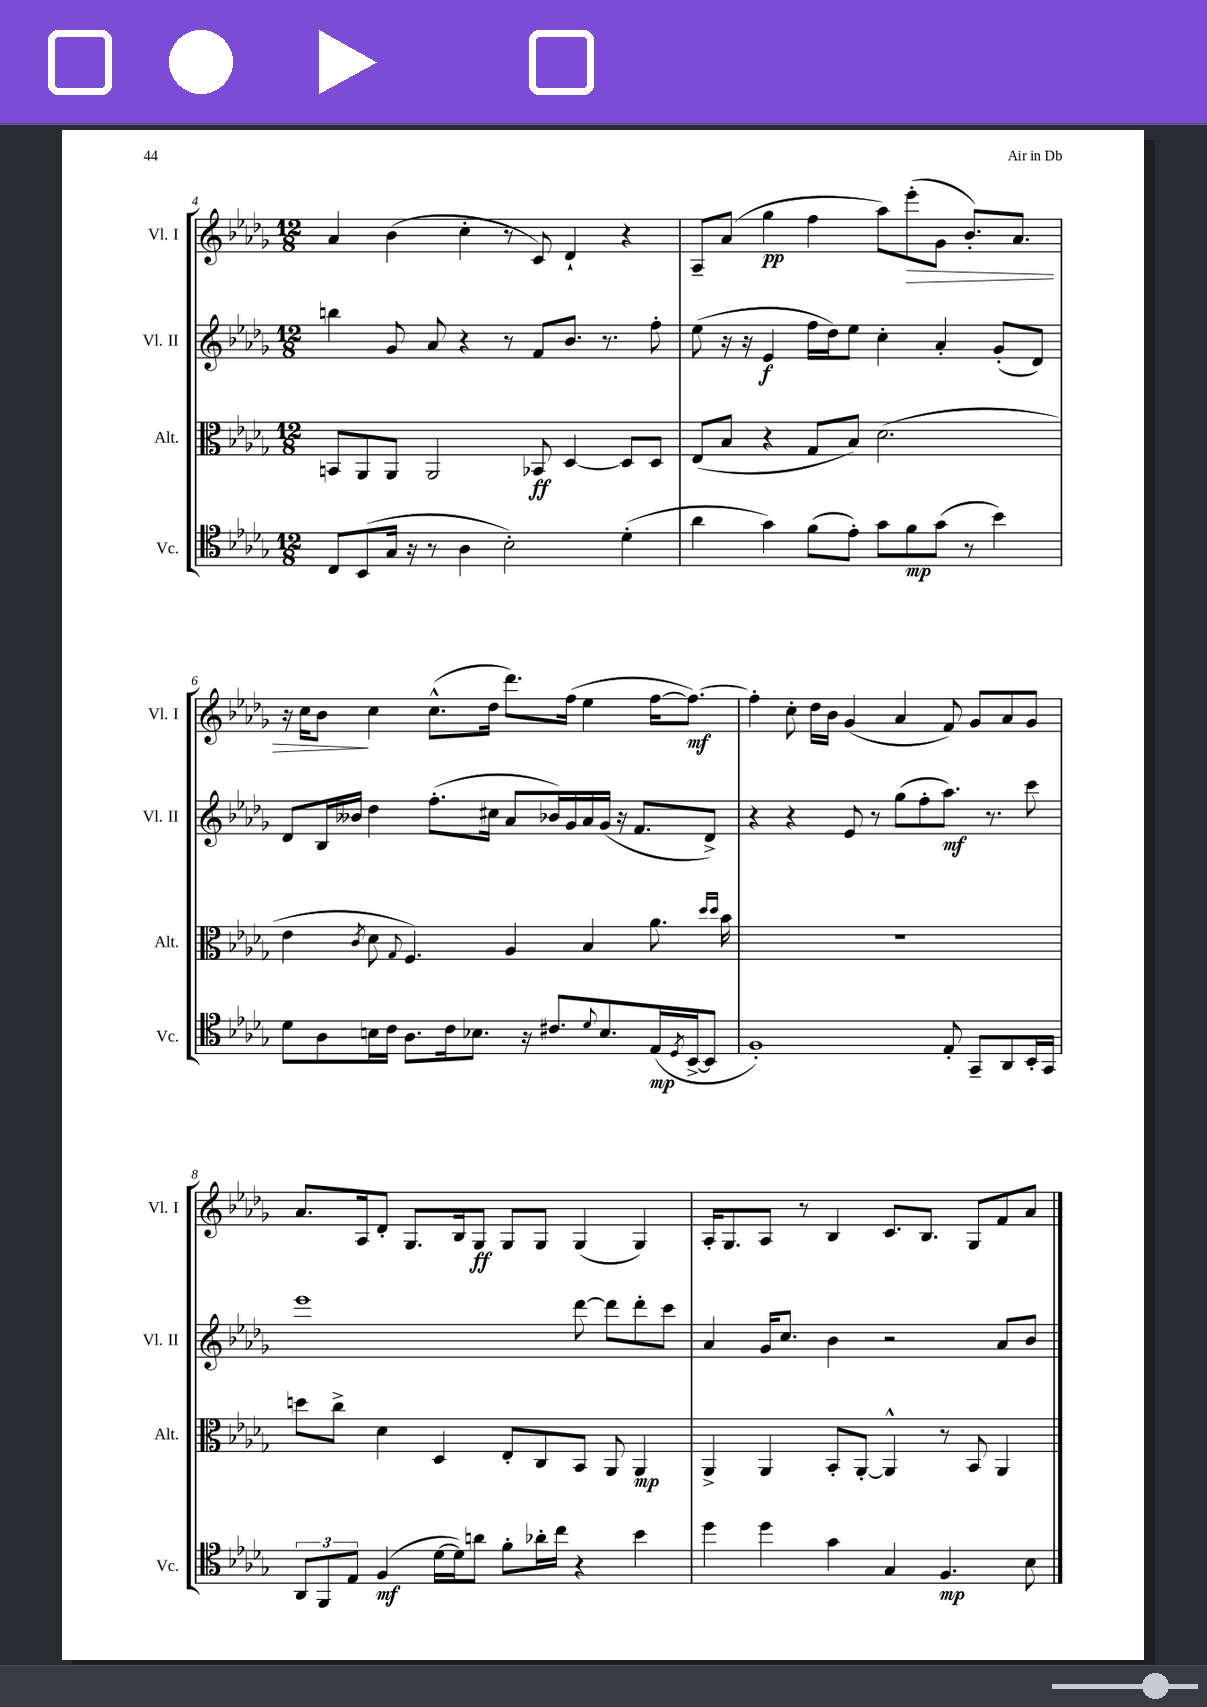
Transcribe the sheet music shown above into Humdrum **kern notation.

**kern	**kern	**kern	**kern
*staff4	*staff3	*staff2	*staff1
*clefC4	*clefC3	*clefG2	*clefG2
*k[b-e-a-d-g-]	*k[b-e-a-d-g-]	*k[b-e-a-d-g-]	*k[b-e-a-d-g-]
*M12/8	*M12/8	*M12/8	*M12/8
8C	8BB	4bb	4a-
(8BB-	8AA-	.	.
16G-	8AA-	8g-	(4b-
16r	.	.	.
8r	2AA-	8a-	.
4A-	.	4r	4cc'
2B-')	.	8r	8r
.	8BB-	8f	8c)
.	[4D-	8.b-	4d-`
.	.	8.r	.
(4d-'	8D-]	.	4r
.	8D-	8ff'	.
=	=	=	=
4a-	(8E-	(8ee-	8A-~
.	8B-	16r	(8a-
.	.	16r	.
4g-)	4r	4e-	4gg-
(8f	8G-	16ff	4ff
.	.	16dd-)	.
8e-')	8B-)	8ee-	.
8g-	(2.d-	4cc'	8aa-)
8f	.	.	(8eee-'
(8g-	.	4a-'	8g-
8r	.	.	8.b-')
4b-)	.	(8g-'	.
.	.	.	8.a-
.	.	8d-)	.
=	=	=	=
8d-	4e-	8d-	16r
.	.	.	16cc
8A-	.	16B-	8b-
.	.	16b--	.
.	8qc	.	.
16B	8d-	4dd-	4cc
16c	.	.	.
.	8qqG-	.	.
8.A-	4.F)	.	.
.	.	(8.ff'	(8.cc^^
16c	.	.	.
8.B-	.	.	.
.	.	16cc#	16dd-
.	4A-	8a-	8.ddd-)
16r	.	.	.
8.c#	.	16b-)	.
.	.	16g-	(16ff
.	4B-	16a-	4ee-
8qqd-	.	.	.
8.B-	.	(16g-	.
.	.	16r	.
.	.	8.f	.
(16E-	8.a-	.	[16ff
8qD-	.	.	.
[16BB-^	.	.	8.ff_)
8BB-]	.	8d-^)	.
.	16qqdd-	.	.
.	16qqdd-	.	.
.	16b-	.	.
=	=	=	=
1F')	1.r	4r	4ff']
.	.	4r	8cc'
.	.	.	16dd-
.	.	.	16b-
.	.	8e-	(4g-
.	.	8r	.
.	.	(8gg-	4a-
.	.	8ff'	.
8E-'	.	8.aa-)	8f)
8GG-~	.	.	8g-
.	.	8.r	.
8AA-	.	.	8a-
16BB-'	.	8ccc	8g-
16GG-	.	.	.
=	=	=	=
12AA-	8dd	1eee-	8.a-
12FF	.	.	.
.	8cc^	.	.
12E-	.	.	.
.	.	.	16A-
(4F	4d-	.	8d-'
.	.	.	8.G-
[16d-	4D-	.	.
16d-])	.	.	16B-
8a	.	.	8G-
8f'	8E-'	.	8G-
16a-'	8C	.	8G-
16cc	.	.	.
4r	8BB-	[8ddd-	(4G-
.	8AA-	8ddd-]	.
4b-	4AA-	8ddd-'	4G-)
.	.	8ccc	.
=	=	=	=
4dd-	4AA-^	4a-	16A-'
.	.	.	8.G-
4dd-	4AA-	16g-	8A-
.	.	8.cc	.
.	.	.	8r
4g-	8BB-'	4b-	4B-
.	[8AA-'	.	.
4G-	4AA-^^]	2r	8.c
.	.	.	8.B-
4.F	8r	.	.
.	8BB-	.	8G-
.	4AA-	8a-	8f
8B-	.	8b-	8a-
==	==	==	==
*-	*-	*-	*-
